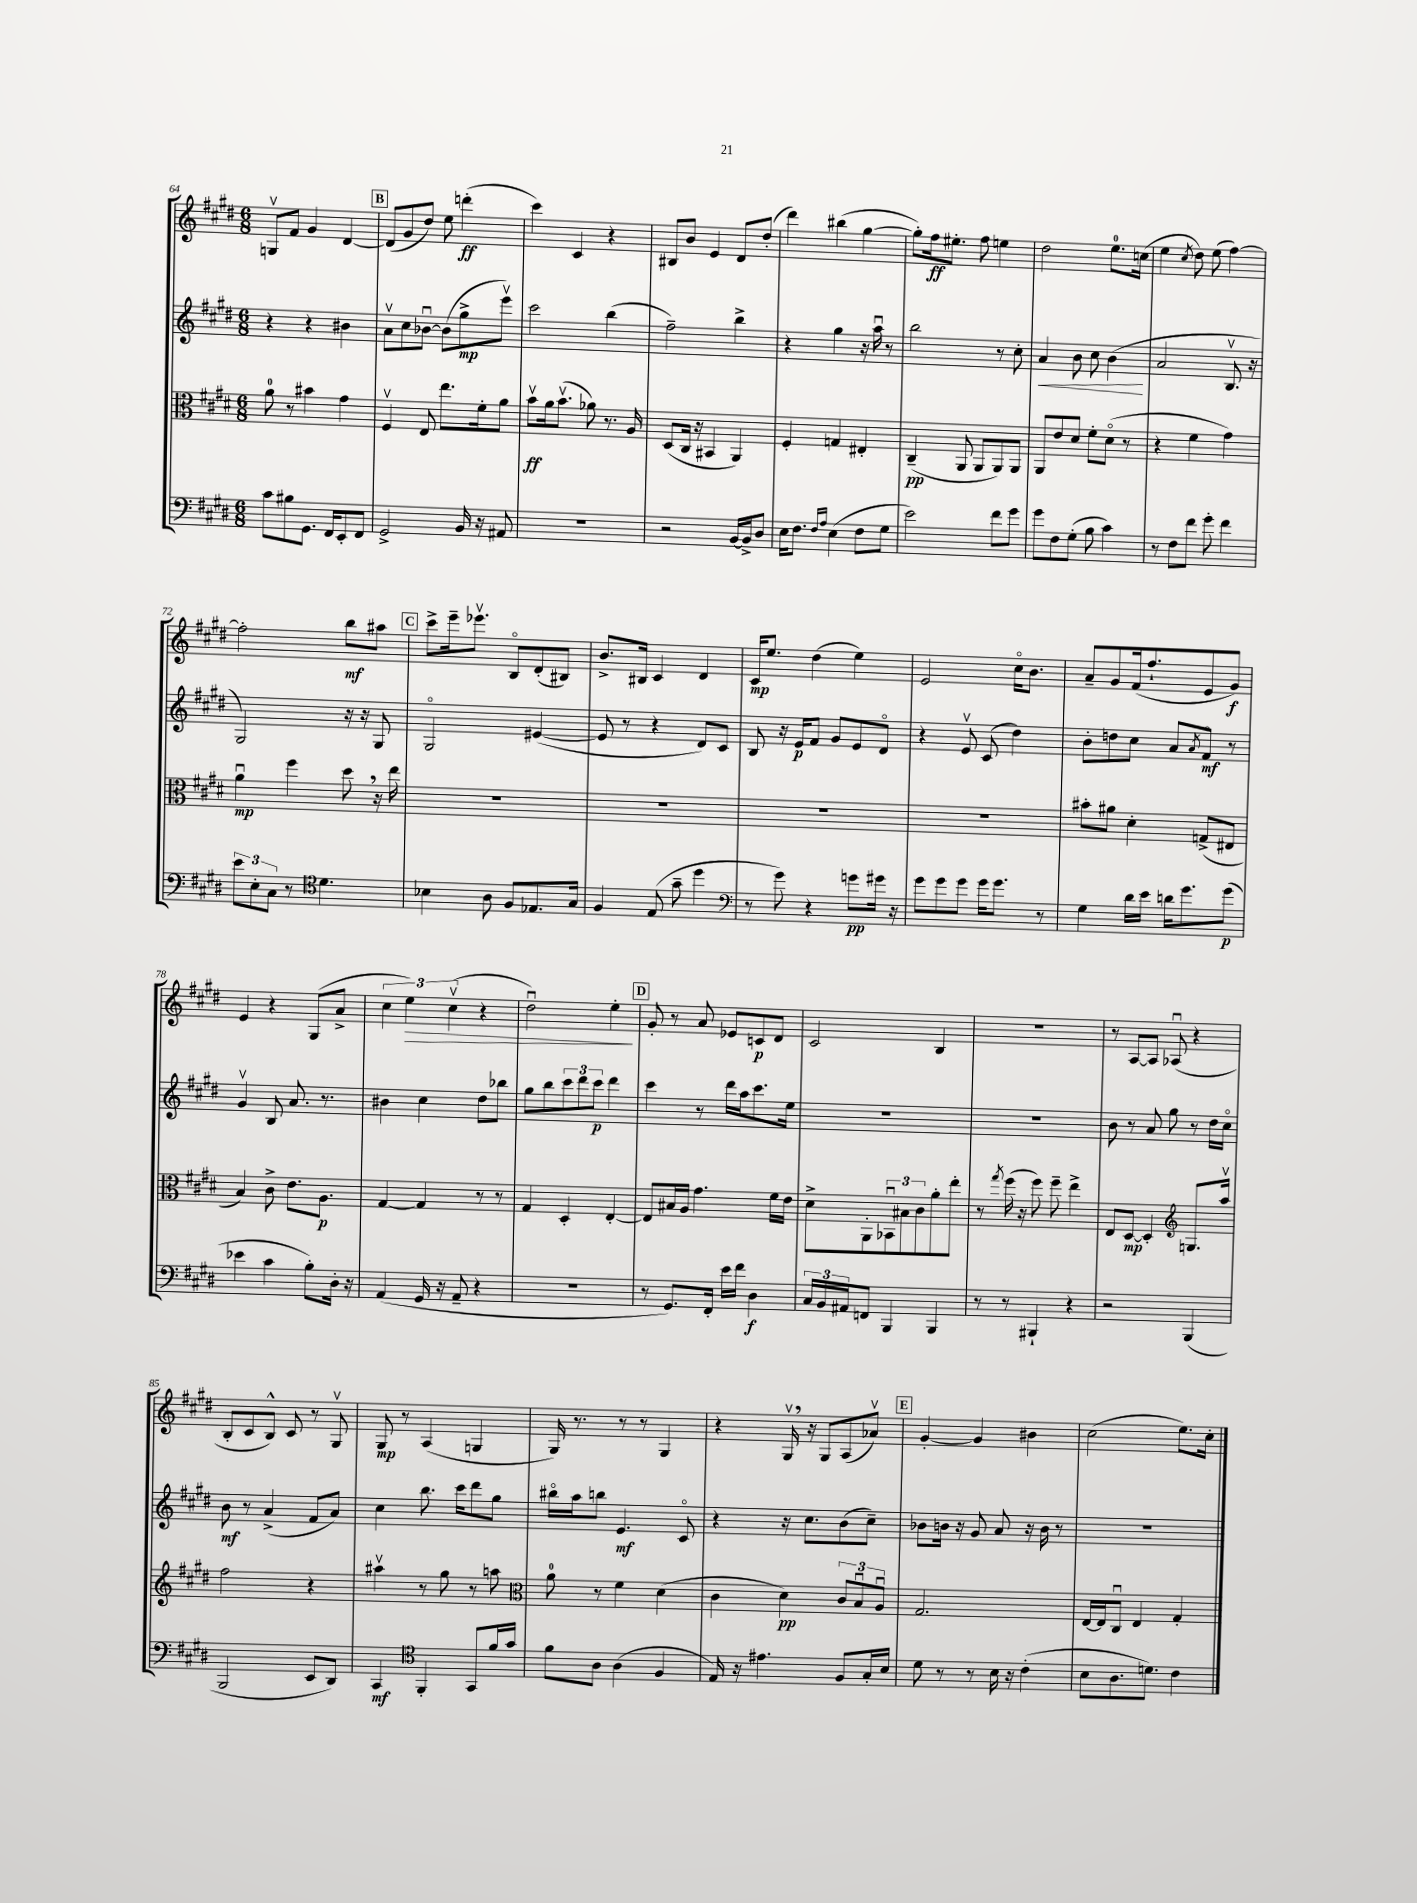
<<
\new StaffGroup <<
\new Staff = "s0" {
    \clef treble \key e \major \numericTimeSignature \time 6/8
    g8\upbow fis'8 gis'4 dis'4~ |
    \mark \markup { \box "B" } dis'8( gis'8 dis''8) e''8 d'''4-.\ff( |
    cis'''4) cis'4 r4 |
    bis8 b'8 e'4 dis'8 dis''8-.( |
    dis'''4) bis''4( gis''4~ |
    gis''8-.) fis''16\ff eis''8.-. fis''8 e''4 |
    dis''2 e''8.-0 c''16( |
    e''4 \acciaccatura { cis''8 } dis''8) e''8( fis''4~) |
    fis''2-. b''8\mf ais''8 |
    \mark \markup { \box "C" } cis'''8-> e'''16-- ees'''8.\upbow b8\flageolet dis'8-.( bis8) |
    b'8.-> bis16 cis'4 dis'4 |
    cis'16\mp e''8. dis''4( e''4) |
    e'2 cis''16\flageolet b'8. |
    a'8-- gis'8 fis'16( fis''8.-! e'8 gis'8\f) |
    e'4 r4 gis8( a'8-> |
    \tuplet 3/2 { cis''4 e''4\>) cis''4\upbow( } r4 |
    dis''2\downbow) e''4-.\! |
    \mark \markup { \box "D" } gis'8-. r8 a'8 ees'8 c'8\p dis'8 |
    cis'2 b4 |
    R2. |
    r8 a8~ a8 aes8\downbow( r4 |
    b8-. cis'8 b8-^) cis'8 r8 gis8\upbow |
    gis8\mp r8 a4( g4 |
    gis16) r8. r8 r8 gis4 |
    r4 gis16\upbow \breathe r16 gis8 a8( aes'8\upbow) |
    \mark \markup { \box "E" } gis'4~-. gis'4 bis'4 |
    cis''2( e''8.) cis''16-. \bar "|." |
}
\new Staff = "s1" {
    \clef treble \key e \major \numericTimeSignature \time 6/8
    r4 r4 bis'4 |
    \mark \markup { \box "B" } a'8\upbow cis''8 bes'8~\downbow bes'8( gis''8->\mp e'''8\upbow) |
    cis'''2 b''4( |
    fis''2--) b''4-> |
    r4 gis''4 r16 a''16\downbow r8 |
    b''2 r8 cis''8-. |
    a'4\< b'8 cis''8 b'4\!( |
    a'2 b8.\upbow r16 |
    gis2) r16 r16 gis8 |
    \mark \markup { \box "C" } gis2\flageolet eis'4~( |
    eis'8 r8 r4 dis'8) cis'8 |
    b8 r16 e'16\p fis'8 gis'8 e'8 dis'8\flageolet |
    r4 e'8\upbow cis'8( dis''4) |
    b'8-. d''8 cis''8 a'8 \acciaccatura { a'8 } fis'8\flageolet\mf r8 |
    gis'4\upbow b8 a'8. r8. |
    bis'4 cis''4 dis''8 bes''8 |
    gis''8 b''8 \tuplet 3/2 { cis'''8 dis'''8 cis'''8\p } dis'''4 |
    \mark \markup { \box "D" } cis'''4 r8 dis'''16 a''16 cis'''8. e''16 |
    R2. |
    R2. |
    b'8 r8 a'8 gis''8 r8 dis''16 cis''16\flageolet |
    b'8\mf r8 a'4->( fis'8 a'8) |
    cis''4 b''8. cis'''16 dis'''8 gis''8 |
    bis''16\flageolet a''16 b''8 e'4.\mf cis'8\flageolet |
    r4 r16 cis''8. b'8( cis''8--) |
    \mark \markup { \box "E" } bes'8 b'16 r16 gis'8 a'8 r16 b'16 r8 |
    R2. \bar "|." |
}
\new Staff = "s2" {
    \clef alto \key e \major \numericTimeSignature \time 6/8
    a'8-0 r8 bis'4 gis'4 |
    \mark \markup { \box "B" } fis4\upbow e8 e''8. fis'16-. a'8 |
    b'8\upbow\ff a'16 b'8.\upbow( aes'8) r8. a16 |
    dis8( cis16 r16 bis,4 a,4) |
    fis4-. g4 eis4-. |
    cis4--\pp( a,8 a,8 a,8) a,8 |
    a,8 e'8 dis'8 fis'8-. dis'8\flageolet( r8 |
    r4 fis'4 gis'4) |
    a'4\downbow\mp fis''4 dis''8 \breathe r16 e''16 |
    \mark \markup { \box "C" } R2. |
    R2. |
    R2. |
    R2. |
    bis'8-. ais'8 dis'4-. g8->( eis8 |
    b4) cis'8-> e'8. a8.\p |
    gis4~ gis4 r8 r8 |
    gis4 dis4-. e4~-. |
    \mark \markup { \box "D" } e8 bis16 a16 gis'4. fis'16 e'16 |
    dis'8-> a,8-. \tuplet 3/2 { bes,8\downbow bis8 cis'8 } a'8-. e''8-. |
    r8 \acciaccatura { gis''8 } fis''16( r16 fis''8) fis''8-- e''4-> |
    e8 dis8~\mp dis4-. \clef treble g8. a''16\upbow |
    fis''2 r4 |
    ais''4\upbow r8 gis''8 r8 a''8 |
    \clef alto a'8-0 r8 fis'4 dis'4( |
    cis'4 dis'4\pp) \tuplet 3/2 { cis'8 b8\downbow a8\downbow } |
    \mark \markup { \box "E" } gis2. |
    e16~ e16 cis8\downbow e4 gis4-. \bar "|." |
}
\new Staff = "s3" {
    \clef bass \key e \major \numericTimeSignature \time 6/8
    cis'8 bis8 gis,8. fis,16 e,8-. fis,8 |
    \mark \markup { \box "B" } gis,2-> b,16 r16 ais,8 |
    R2. |
    r2 b,16~ b,16-> dis8 |
    e16 fis8. \grace { fis16 a16 } e4( fis8 gis8 |
    e'2) fis'8 gis'8 |
    gis'8 fis8 gis8-.( b8 cis'4) |
    r8 fis8 fis'8 gis'8-. fis'4 |
    \tuplet 3/2 { e'8 e8-. cis8 } r8 \clef tenor dis'4. |
    \mark \markup { \box "C" } bes4 a8 fis8 ees8. gis16 |
    fis4 e8( gis'8-- dis''4 |
    \clef bass r8 gis'8) r4 g'8\pp gis'16 r16 |
    gis'8 gis'8 gis'8 gis'16 gis'8. r8 |
    gis4 dis'16 e'16 d'16 gis'8. gis'8\p( |
    ees'4 cis'4 b8-.) dis16-. r16 |
    a,4( gis,16 r16 a,8-- r4 |
    R2. |
    \mark \markup { \box "D" } r8 gis,8.) fis,16-. e'16 fis'16 dis4\f |
    \tuplet 3/2 { cis16 b,16 ais,16 } f,8 b,,4 b,,4 |
    r8 r8 bis,,4-! r4 |
    r2 b,,4( |
    b,,2 e,8 dis,8) |
    cis,4\mf \clef tenor fis,4-. gis,8 fis'16 gis'16 |
    fis'8 a8 a4( fis4 |
    e16) r16 eis'4. fis8 gis16-. b16 |
    \mark \markup { \box "E" } dis'8 r8 r8 b16 r16 cis'4-.( |
    b8 a8. d'8.) cis'4 \bar "|." |
}
>>
>>
\layout { \context { \Score currentBarNumber = #64 } }
